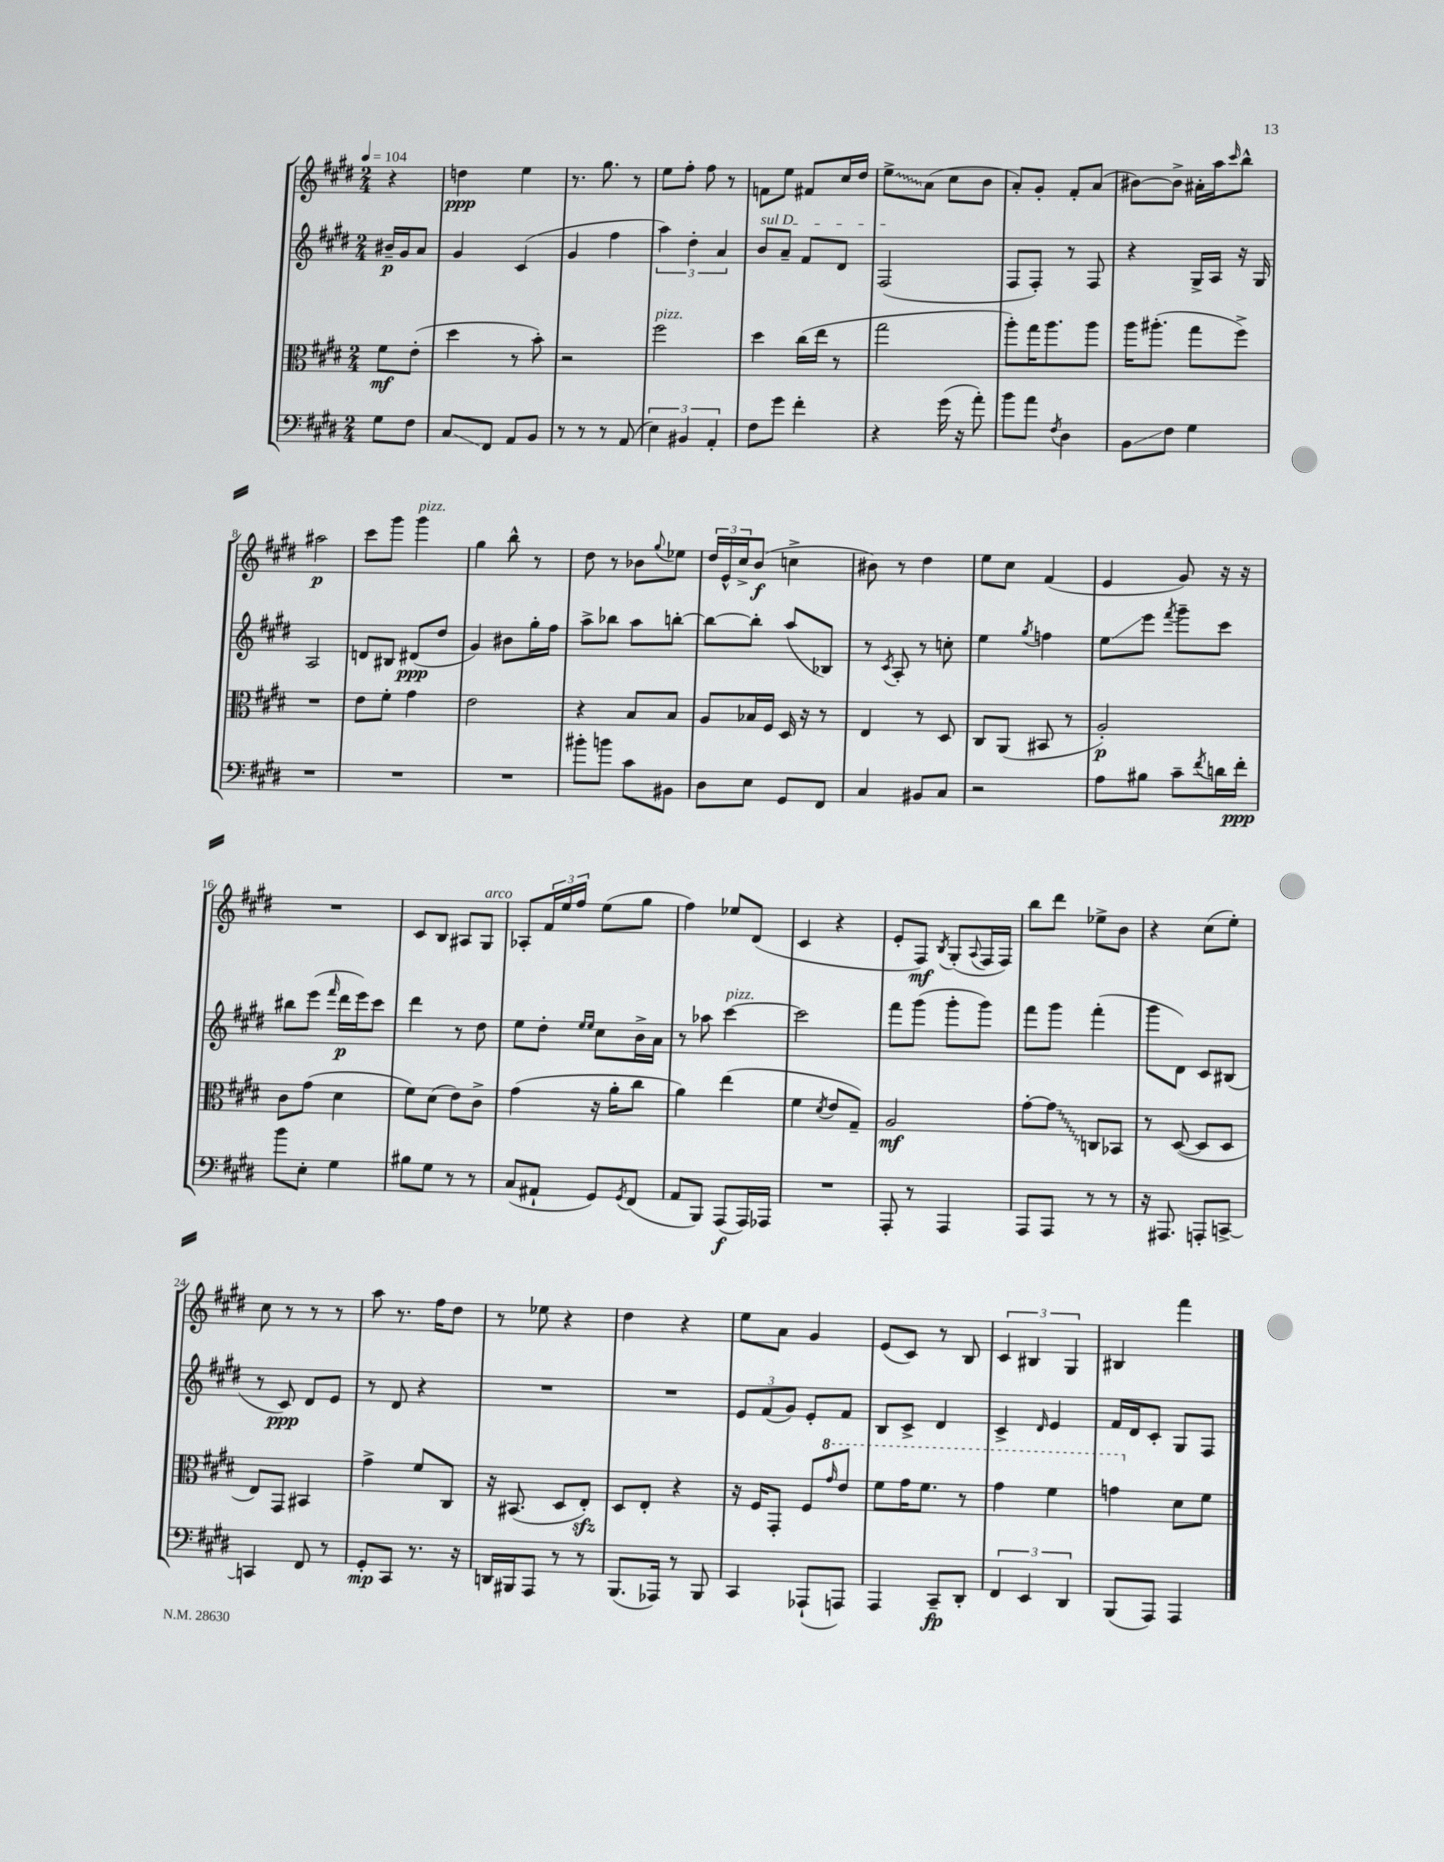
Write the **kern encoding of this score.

**kern	**kern	**kern	**kern
*staff4	*staff3	*staff2	*staff1
*clefF4	*clefC3	*clefG2	*clefG2
*k[f#c#g#d#]	*k[f#c#g#d#]	*k[f#c#g#d#]	*k[f#c#g#d#]
*M2/4	*M2/4	*M2/4	*M2/4
*MM104	*MM104	*MM104	*MM104
8G#	8f#	16b#~	4r
.	.	16g#	.
8F#	(8e'	8a	.
=	=	=	=
8C#	4dd#	4g#	4dd
8FF#	.	.	.
8AA	8r	(4c#	4ee
8BB	8b')	.	.
=	=	=	=
8r	2r	4g#	8.r
8r	.	.	.
.	.	.	8.gg#
8r	.	4ff#	.
(8AA	.	.	8r
=	=	=	=
6E)	2ff#	6aa)	8ee
.	.	.	8ff#'
6BB#	.	6dd#'	.
.	.	.	8ff#
6AA'	.	6a	.
.	.	.	8r
=	=	=	=
8F#	4dd#	8b	8f
8g#	.	8a~	8ee
4f#'	(16cc#	8f#	8f#
.	16ee	.	.
.	8r	8d#	16cc#
.	.	.	16dd#
=	=	=	=
4r	2gg#	(2F#	8ee^
.	.	.	(8a
(16g#	.	.	8cc#
16r	.	.	.
8a')	.	.	8b
=	=	=	=
8b	8aa')	8F#	8a')
8a	16gg#	8F#')	8g#'
.	8.aa	.	.
8qF#	.	.	.
4D#	.	8r	8f#'
.	8aa	8F#	(8a
=	=	=	=
8BB	16aa	4r	[8b#)
.	(8.aa#'	.	.
8F#	.	.	8b#^]
4G#	8gg#	16G#^	16a#'
.	.	16A	16aa
.	.	.	16qqccc#
.	8ff#^)	16r	8bb^^
.	.	16G#	.
=	=	=	=
2r	2r	2A	2aa#
=	=	=	=
2r	8e	8d	8ccc#
.	8f#'	8B#	8ggg#
.	4g#	(8d#	4ggg#
.	.	8dd#	.
=	=	=	=
2r	2e	4g#)	4gg#
.	.	8b#	8bb^^
.	.	16gg#'	8r
.	.	16ff#	.
=	=	=	=
8b#'	4r	8aa^	8dd#
8b	.	8bb-	8r
8c#	8B	8aa	8b-
.	.	.	8qqgg#
8BB#	8B	[8bb'	8ee-
=	=	=	=
8D#	8A	8bb_	24dd#
.	.	.	24e^^
.	.	.	24cc#^
8E	16B-	8bb']	(8b
.	16F#	.	.
8GG#	16D#	(8aa	4cc^
.	16r	.	.
8FF#	8r	8B-)	.
=	=	=	=
4C#	4E	8r	8b#)
.	.	8qc#	.
.	.	8A'	8r
8BB#	8r	8r	4dd#
8C#	8D#	8cc'	.
=	=	=	=
2r	8C#	4ee	8ee
.	(8AA	.	8cc#
.	.	8qgg#	.
.	8BB#	4ff	(4f#
.	8r	.	.
=	=	=	=
8A	2A')	8ee	4e
8B#	.	8eee	.
.	.	8qfff#	.
8c#~	.	8ggg#~	8g#)
8qf#	.	.	.
16d	.	8ccc#	16r
16f#'	.	.	16r
=	=	=	=
8b	8c#	8bb#	2r
8E'	(8g#	(8eee	.
.	.	16qqfff#	.
4G#	4d#	16ddd#	.
.	.	16eee)	.
.	.	8ccc#	.
=	=	=	=
8B#	8f#)	4ddd#	8c#
8G#	(8d#	.	8B
8r	8e)	8r	8A#
8r	8c#^	8dd#	8G#
=	=	=	=
(8C#	(4g#	8ee	8A-'
8AA#`	.	8dd#'	24f#
.	.	.	24ee
.	.	.	24ff#
.	.	16qqee	.
.	.	16qqee	.
8GG#)	16r	8cc#	(8ee
.	16a'	.	.
8qGG#	.	.	.
(8FF#	8cc#	16b^	8gg#
.	.	16a	.
=	=	=	=
8AA	4a)	8r	4ff#)
8BBB)	.	8aa-	.
(8AAA	(4ee	[4ccc#	8ee-
16AAA)	.	.	(8d#
16AAA-	.	.	.
=	=	=	=
2r	4f#	2ccc#]	4c#
.	8qd#	.	.
.	8e	.	4r
.	8G#~)	.	.
=	=	=	=
8AAA'	2A	8fff#	8e'
8r	.	(8ggg#	8F#)
.	.	.	8qB
4AAA	.	8ggg#'	(8G#'
.	.	.	8qqA
.	.	8ggg#)	16F#
.	.	.	16F#)
=	=	=	=
8AAA	[8g#'	8fff#	8bb
8AAA	8g#]	8ggg#	8ddd#
8r	8C	(4fff#'	8ee-^
8r	8BB-	.	8b
=	=	=	=
16r	8r	8ggg#	4r
8.AAA#	.	.	.
.	([8D#	8d#)	.
8AAA'	8D#]	8c#	(8cc#
[8CC^	8D#	(8B#	8ee')
=	=	=	=
4CC]	8E)	8r	8cc#
.	8GG#	8c#)	8r
8FF#	4BB#	8d#	8r
8r	.	8e	8r
=	=	=	=
8GG#'	4g#^	8r	8aa
8CC#	.	8d#	8.r
8.r	8f#	4r	.
.	.	.	16ff#
.	8C#	.	8dd#
16r	.	.	.
=	=	=	=
16DD	16r	2r	8r
16BBB#	(8.BB#	.	.
8AAA	.	.	8ee-
8r	8D#	.	4r
8r	8E')	.	.
=	=	=	=
(8.BBB	8D#	2r	4dd#
.	8E'	.	.
16AAA-)	.	.	.
8r	4r	.	4r
8BBB	.	.	.
=	=	=	=
4CC#	16r	12e	8ee
.	16F#	.	.
.	.	(12f#	.
.	8GG#'	.	8a
.	.	12g#)	.
(8AAA-`	8F#	8e'	4g#
.	16qqgg#	.	.
8AAA)	8ee	8f#	.
=	=	=	=
4AAA	8ff#	8B	(8e
.	16gg#	8c#^	8c#)
.	8.ff#	.	.
8CC#~	.	4d#	8r
8DD#'	8r	.	8B
=	=	=	=
6FF#	4gg#	4c#^	6c#
6EE	.	.	6B#
.	.	16qqd#	.
.	4ff#	4e	.
6DD#	.	.	6G#
=	=	=	=
(8BBB	4gg	16f#	4B#
.	.	16d#	.
8AAA)	.	8c#'	.
4AAA	8d#	8G#	4fff#
.	8f#	8F#	.
==	==	==	==
*-	*-	*-	*-
